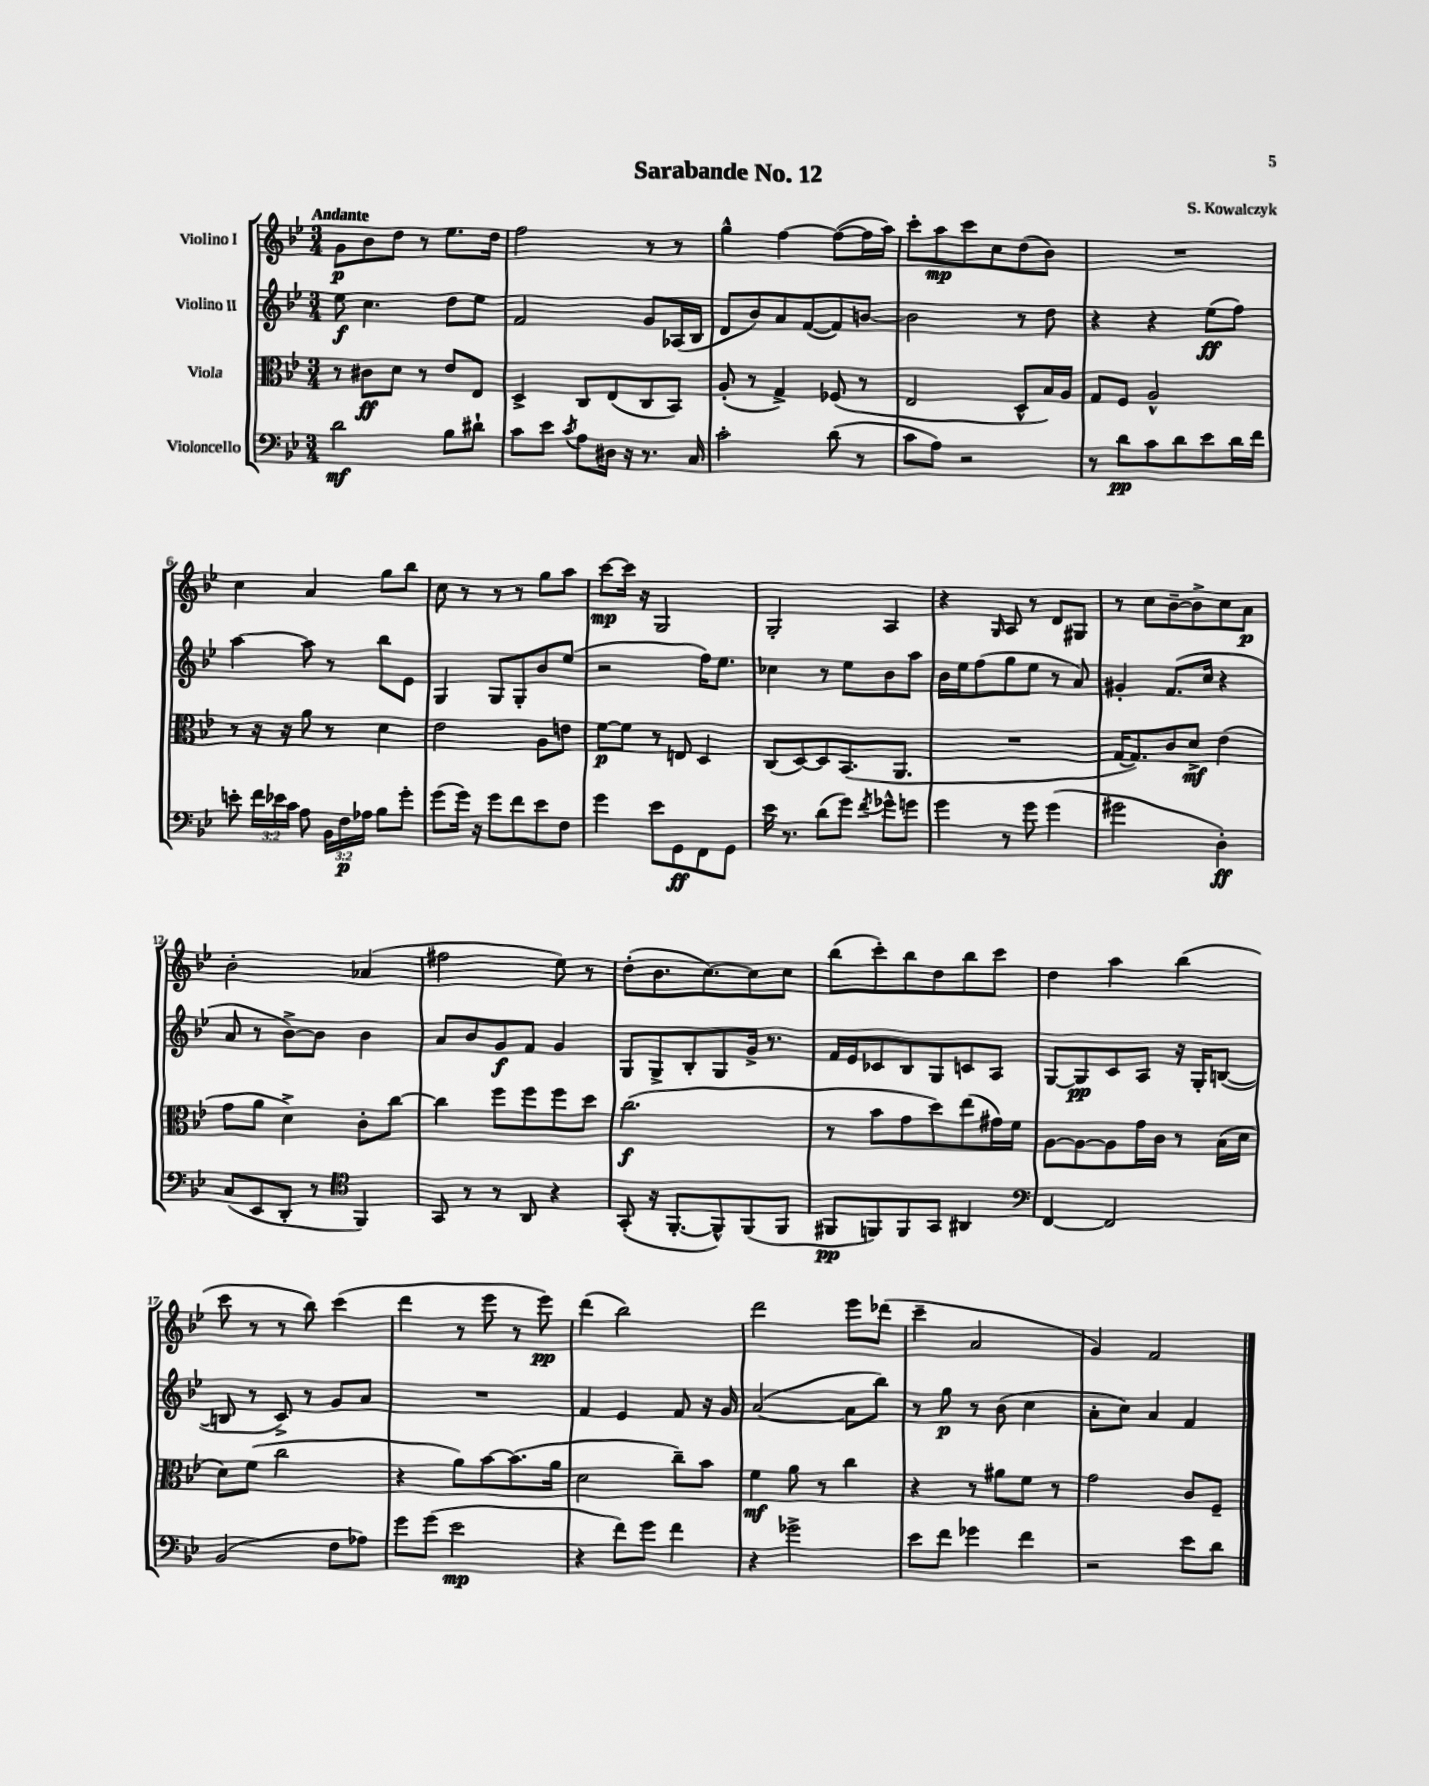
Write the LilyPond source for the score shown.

\header { title = "Sarabande No. 12" composer = "S. Kowalczyk" }
<<
\new StaffGroup <<
\new Staff = "s0" \with { instrumentName = "Violino I" } {
    \clef treble \key bes \major \numericTimeSignature \time 3/4 \tempo "Andante"
    \autoBeamOff g'8[\p bes'8 d''8] r8 ees''8.[ d''16] |
    f''2 r8 r8 |
    g''4-^ f''4~ f''8[~( f''16 a''16]) |
    c'''8[-. a''8\mp c'''8 c''8 d''8( bes'8]) |
    R2. |
    c''4 a'4 g''8[ bes''8] |
    c''8 r8 r8 r8 g''8[ a''8] |
    c'''8[~\mp c'''16] r16 g2 |
    g2-. a4 |
    r4 \grace { g16 } a8 r8 d'8[ gis8] |
    r8 c''8[ bes'8~-- bes'8-> c''8 a'8]\p |
    bes'2-. aes'4( |
    fis''2 ees''8) r8 |
    d''8[-.( bes'8. c''8.~) c''8 c''8] |
    bes''8[( c'''8-.) bes''8 d''8 bes''8 c'''8] |
    d''4 a''4 bes''4( |
    c'''8 r8 r8 bes''8) c'''4( |
    d'''4 r8 ees'''8 r8 ees'''8\pp) |
    d'''4( bes''2) |
    d'''2 ees'''8[ des'''8]( |
    c'''4-- a'2 |
    g'4) f'2 \bar "|." |
}
\new Staff = "s1" \with { instrumentName = "Violino II" } {
    \clef treble \key bes \major \numericTimeSignature \time 3/4
    \autoBeamOff ees''8\f c''4. d''8[ ees''8] |
    f'2 g'8[ aes16( bes16] |
    d'8[ bes'8) a'8 f'8~( f'8) b'8]~ |
    b'2 r8 d''8 |
    r4 r4 ees''8[\ff( f''8]) |
    a''4~ a''8 r8 bes''8[ ees'8] |
    g4 g8[ g8-. bes'8 ees''8]( |
    r2 f''16[) ees''8.] |
    ces''4 r8 ees''8[ bes'8 a''8] |
    bes'16[ ees''16 f''8( g''8 ees''8] r8 a'8) |
    gis'4-. f'8.[( c''16] r4 |
    a'8 r8 bes'8[~->) bes'8] bes'4 |
    a'8[ bes'8 g'8\f f'8] g'4 |
    g8[ g8-> bes8-. g8 g'16]-> r8. |
    f'16[ ees'16 ces'8 bes8 g8 c'8 a8] |
    g8[~ g8\pp c'8 a8] r16 g16[-. b8]~( |
    b8 r8 c'8->) r8 g'8[ a'8] |
    R2. |
    f'4 ees'4 f'8 r16 g'16 |
    a'2~( a'8[ bes''8]) |
    r8 g''8\p r8 bes'8( c''4 |
    a'8[-. c''8]) a'4 f'4 \bar "|." |
}
\new Staff = "s2" \with { instrumentName = "Viola" } {
    \clef alto \key bes \major \numericTimeSignature \time 3/4
    \autoBeamOff r8 cis'8[\ff d'8] r8 ees'8[ ees8] |
    d4-> c8[ ees8( c8 bes,8]) |
    a8-.( r8 g4->) fes8( r8 |
    ees2 d8[-^ bes16) a16] |
    g8[ f8] a2-^ |
    r8 r16 r16 a'8 r8 d'4 |
    ees'2 a8[ e'8] |
    f'8[~\p f'8] r8 e8 d4 |
    c8[( d8~) d8 bes,8.( a,8.] |
    R2. |
    g16[~ g8.) c'8 d'8]->\mf ees'4( |
    g'8[ a'8] d'4->) c'8[-. c''8]~ |
    c''4 f''8[ f''8 f''8 d''8] |
    c''2.\f( |
    r8 bes'8[ g'8 d''8) ees''8( gis'16) f'16] |
    a8[~ a8~ a8 g'16 c'16] r8 bes16[( d'16] |
    d'8[) f'8]( c''2 |
    r4 a'8[) bes'8~ bes'8.( a'16] |
    d'2 c''8[--) bes'8] |
    f'4\mf a'8 r8 c''4 |
    r4 r8 ais'8[ f'8] r8 |
    g'2 c'8[ f8]-- \bar "|." |
}
\new Staff = "s3" \with { instrumentName = "Violoncello" } {
    \clef bass \key bes \major \numericTimeSignature \time 3/4 \override Staff.TupletNumber.text = #tuplet-number::calc-fraction-text
    \autoBeamOff d'2\mf bes8[ dis'8]-! |
    c'8[ ees'8] \acciaccatura { c'8 } a8[ dis16] r16 r8. c16 |
    c'2-. d'8( r8 |
    c'8[ a8]) r2 |
    r8 d'8[\pp c'8 d'8 ees'8 d'16 f'16] |
    e'8-. \tuplet 3/2 { f'16[ ees'16 c'16] } a8 \tuplet 3/2 { bes,16[ f16\p aes16] } bes8[ g'8]-. |
    g'8[( g'16]) r16 g'8[ f'8 ees'8 f8] |
    g'4 ees'8[ g,8\ff f,8 g,8] |
    ees'16 r8. d'8[( g'8]) \acciaccatura { f'8 } ges'8[-^ g'8] |
    g'4 r8 g'8 g'4( |
    gis'2 d4-.\ff) |
    c8[( ees,8 d,8]-. r8 \clef tenor f,4) |
    g,8 r8 r8 a,8 r4 |
    g,8-.( r16 f,8.[~-. f,8-^) f,8( f,8] |
    fis,8[\pp f,8) f,8 g,8] ais,4 |
    \clef bass f,4~ f,2 |
    bes,2( f8[ aes8]) |
    g'8[ g'8]( ees'2\mp |
    r4 f'8[) g'8] f'4 |
    r4 ges'2-> |
    ees'8[ f'8] ges'4 f'4 |
    r2 ees'8[ d'8] \bar "|." |
}
>>
>>
